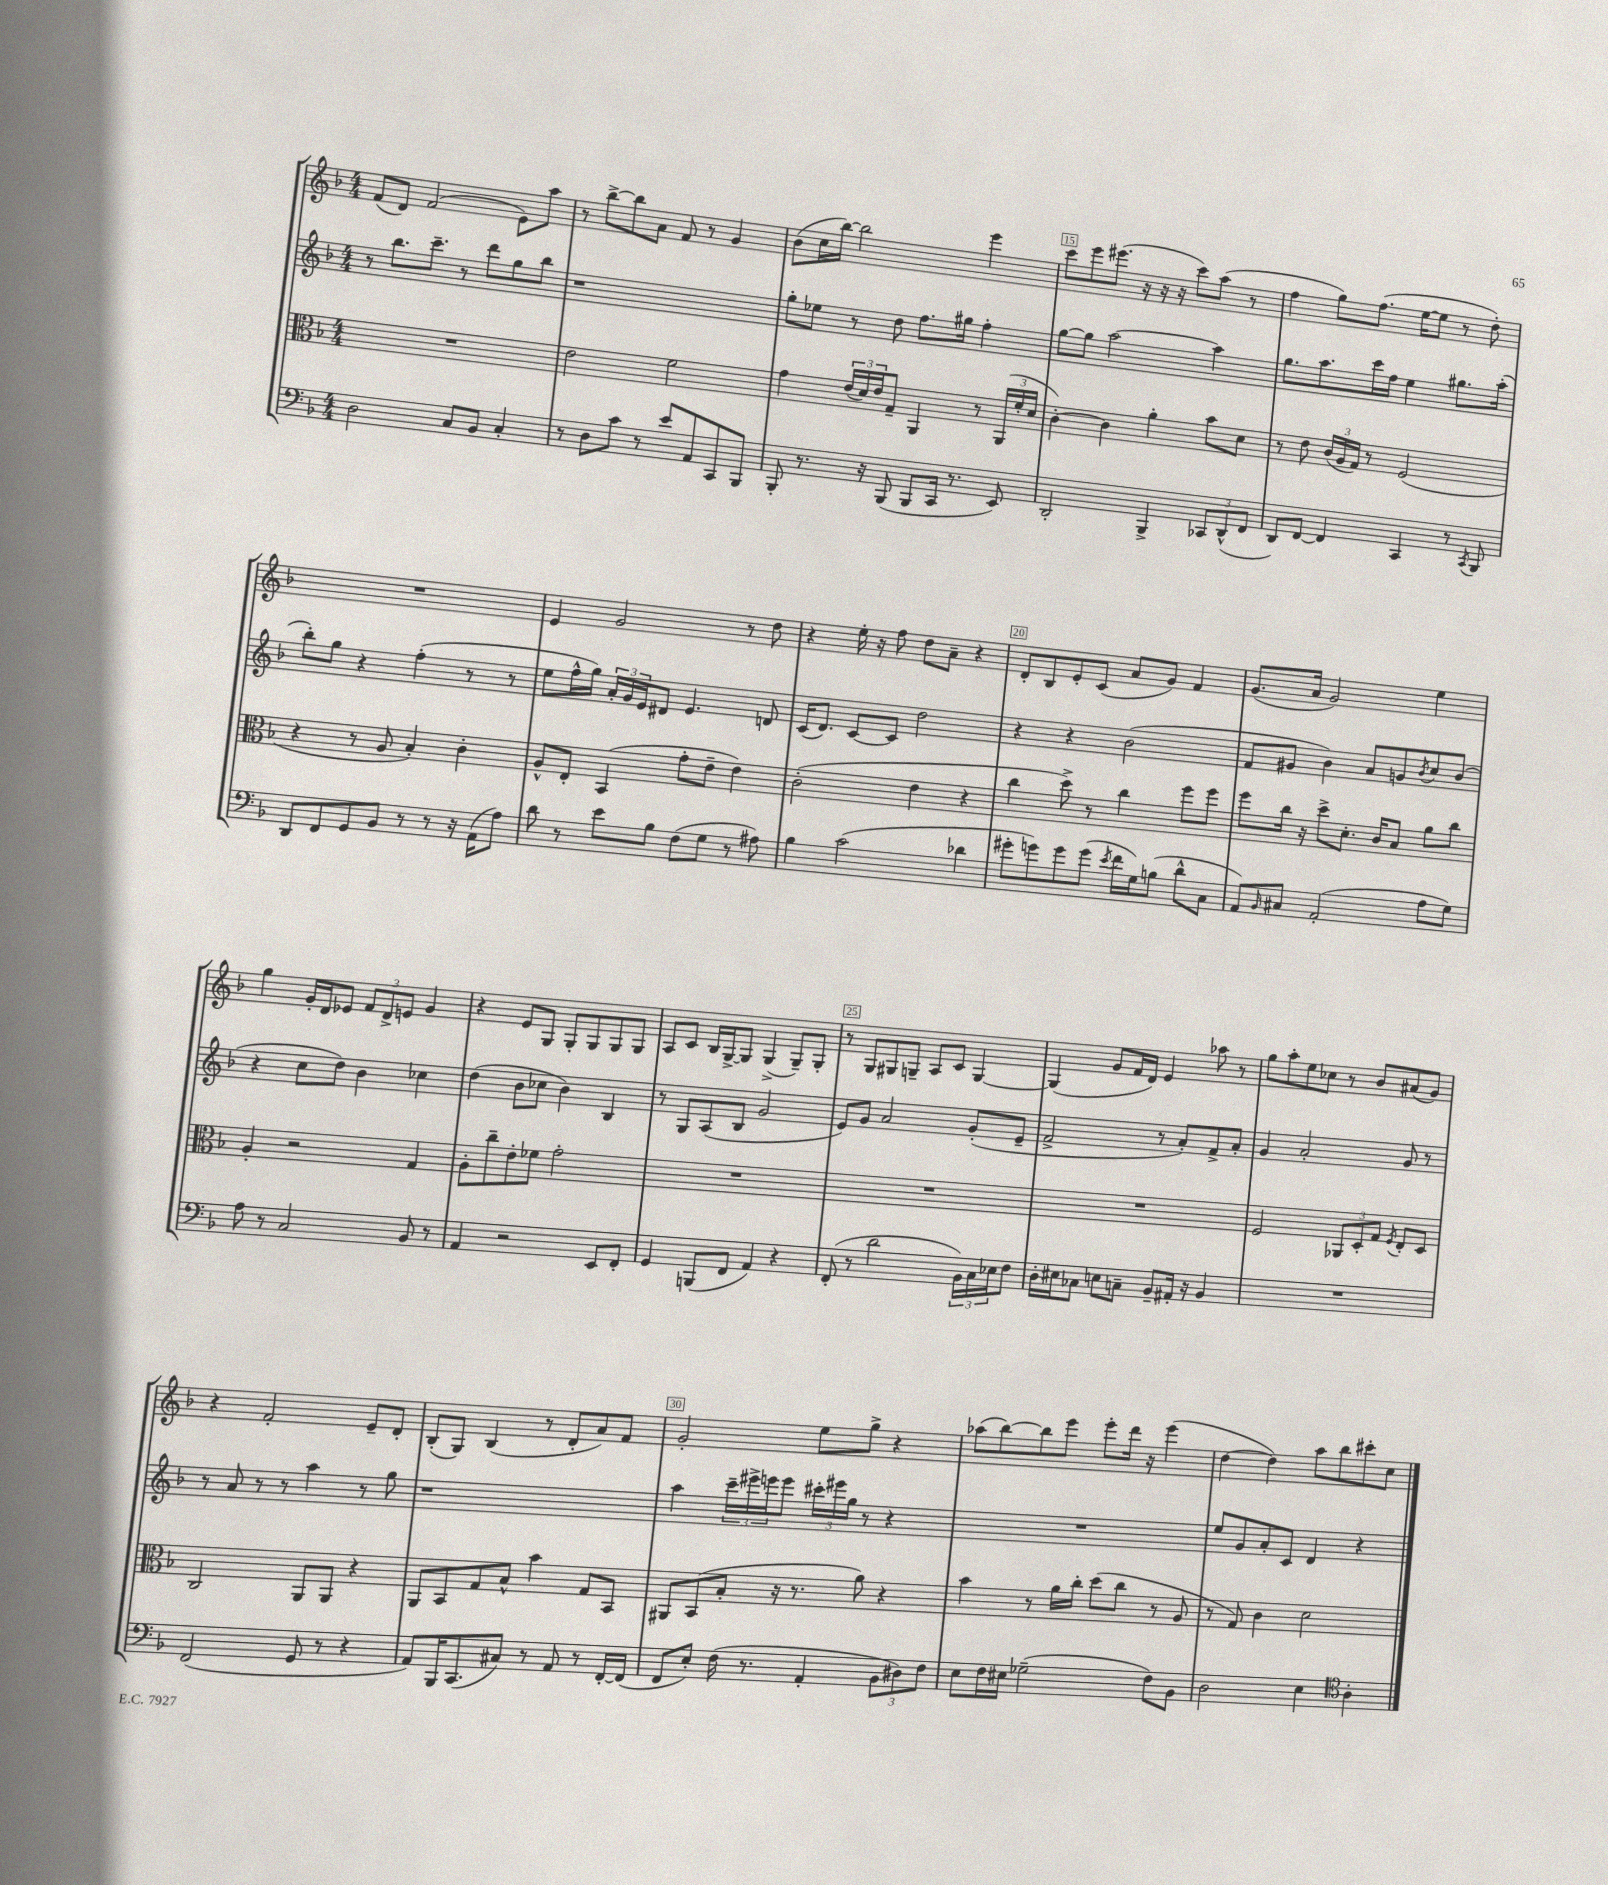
<<
\new StaffGroup <<
\new Staff = "s0" {
    \clef treble \key f \major \numericTimeSignature \time 4/4
    f'8( d'8) f'2( e'8) a''8 |
    r8 bes''8~-> bes''8 a'8 f'8 r8 g'4 |
    bes'8( c''16 bes''16~) bes''2 e'''4 |
    c'''8 e'''8 eis'''8.( r16 r16 r16 c'''8) a''8( r8 |
    f''4 g''8) f''8.( e''16~ e''8 r8 d''8-.) |
    R1 |
    e'4 g'2 r8 d''8 |
    r4 e''16-. r16 f''8 d''8 a'8-- r4 |
    d'8-. bes8 e'8-. c'8( a'8 g'8) f'4 |
    g'8.( a'16 g'2) e''4 |
    g''4 g'16-. d'16 ees'8 \tuplet 3/2 { f'8 d'8-> e'8 } g'4 |
    r4 e'8 g8 g8-. g8 g8 g8 |
    a8 c'8 bes16 g16~-> g8 g4->( g8--) g8-. |
    r8 g8 gis8 g8-- a8 c'8 g4~ |
    g4( g'8 f'16 d'16) e'4 aes''8 r8 |
    g''8 a''8-. e''8 ces''8 r8 bes'8 ais'8( g'8) |
    r4 f'2-. e'8-- d'8-. |
    bes8-.( g8) bes4( r8 d'8-. a'8) f'8 |
    g'2-. e''8 g''8-> r4 |
    aes''8( bes''8~) bes''8 e'''8 e'''8-. d'''16 r16 e'''4( |
    d''4~ d''4) a''8 bes''8 cis'''8-. c''8 \bar "|." |
}
\new Staff = "s1" {
    \clef treble \key f \major \numericTimeSignature \time 4/4
    r8 bes''8. c'''8.-- r8 d'''8 g''8 bes''8 |
    r1 |
    g''8-. ees''8 r8 d''8 f''8. gis''16 f''4-. |
    g''8~ g''8 a''2~ a''4 |
    g''8. a''8. c'''16 f''16 e''4 gis''8. a''16-.( |
    bes''8-.) g''8 r4 f''4-.( r8 r8 |
    e''8 f''16-^ g''16) \tuplet 3/2 { a'16-. g'16 e'16 } dis'8 e'4. d'8 |
    c'16( d'8.) c'8~ c'8 d''2 |
    r4 r4 bes'2( |
    f'8 gis'8 bes'4) a'8 g'8 \acciaccatura { bes'8 } c''8 bes'8( |
    r4 c''8 d''8) bes'4 ces''4 |
    d''4( bes'8 ces''8 bes'4) bes4 |
    r8 g8 a8( bes8 g'2 |
    e'8) g'8 a'2 g'8-.( e'8-- |
    f'2-> r8 a'8-.) f'8-> a'8-. |
    g'4 a'2-. g'8 r8 |
    r8 a'8 r8 r8 a''4 r8 g''8 |
    r1 |
    a''4 \tuplet 3/2 { c'''16-- eis'''16-> e'''16 } e'''8 \tuplet 3/2 { cis'''16-. eis'''16 g''16 } r8 r4 |
    R1 |
    e''8 g'8 a'8-. c'8 d'4 r4 \bar "|." |
}
\new Staff = "s2" {
    \clef alto \key f \major \numericTimeSignature \time 4/4
    R1 |
    e'2 f'2 |
    g'4 \tuplet 3/2 { e'16( d'16) e'16 } g8-- a,4 r8 \tuplet 3/2 { a,16( f'16-. d'16 } |
    c'4~-.) c'4 a'4-. bes'8 d'8 |
    r8 e'8 \tuplet 3/2 { c'16( a16 g16) } r8 f2( |
    r4 r8 a8 bes4-.) c'4-. |
    a8-^ e8-. bes,4( g'8-. e'8-- e'4) |
    c'2-.( e'4 r4 |
    c''4 d''8->) r8 c''4 f''8 f''8 |
    f''8 c''16 r16 d''8-> d'8.-. c'16 bes8 a'8 c''8 |
    a4-. r2 g4 |
    a8-. c''8-- e'8-. fes'8 g'2-. |
    R1 |
    R1 |
    R1 |
    f2 \tuplet 3/2 { aes,8 d8-. g8 } \acciaccatura { f8 } e8-. d8 |
    c2 a,8 a,8 r4 |
    a,8 bes,8 g8 bes8-^ bes'4 g8 bes,8 |
    ais,8 bes,8( bes8-. r16 r8. a'8) r4 |
    bes'4 r8 a'16 c''16-. d''8( c''8 r8 a8 |
    r8 g8) c'4 d'2 \bar "|." |
}
\new Staff = "s3" {
    \clef bass \key f \major \numericTimeSignature \time 4/4
    d2 c8 bes,8 c4-. |
    r8 d8 c'8 r8 e'8 a,8 c,8 bes,,8 |
    bes,,8-. r8. r16 bes,,8( bes,,8 c,16 r8. e,8) |
    d,2-. bes,,4-> \tuplet 3/2 { ces,8 d,8-^( f,8 } |
    d,8) f,8~ f,4 c,4 r8 \acciaccatura { c,8 } bes,,8 |
    d,8 f,8 g,8 bes,8 r8 r8 r16 a,16( a8) |
    d'8 r8 e'8 bes8 f8( g8 r8 ais8) |
    bes4 c'2( des'4 |
    gis'8-. g'8) g'8 g'8( \acciaccatura { e'8 } f'16 g16) b8( d'8-^ c8 |
    a,8) \grace { bes,16 } cis8 a,2-.( a8 g8) |
    a8 r8 c2 bes,8 r8 |
    a,4 r2 e,8 f,8-. |
    g,4 b,,8( f,8 a,4) r4 |
    f,8-.( r8 d'2 \tuplet 3/2 { bes,16) c16 ees16 } f8 |
    d16-. eis16 ces8 e8 c8-- bes,8-- ais,16-. r16 bes,4 |
    R1 |
    f,2( g,8 r8 r4 |
    a,8) bes,,16 c,8.( cis8) r8 a,8 r8 f,16~-. f,16( |
    f,8 e8-.) f16( r8. a,4-. \tuplet 3/2 { bes,8 dis8) f8 } |
    e8 f16 eis16 ges2--( f8) bes,8 |
    d2 e4 \clef tenor a4-. \bar "|." |
}
>>
>>
\layout { \context { \Score currentBarNumber = #12 \override BarNumber.break-visibility = ##(#f #t #t) barNumberVisibility = #(every-nth-bar-number-visible 5) \override BarNumber.stencil = #(make-stencil-boxer 0.1 0.3 ly:text-interface::print) } }
